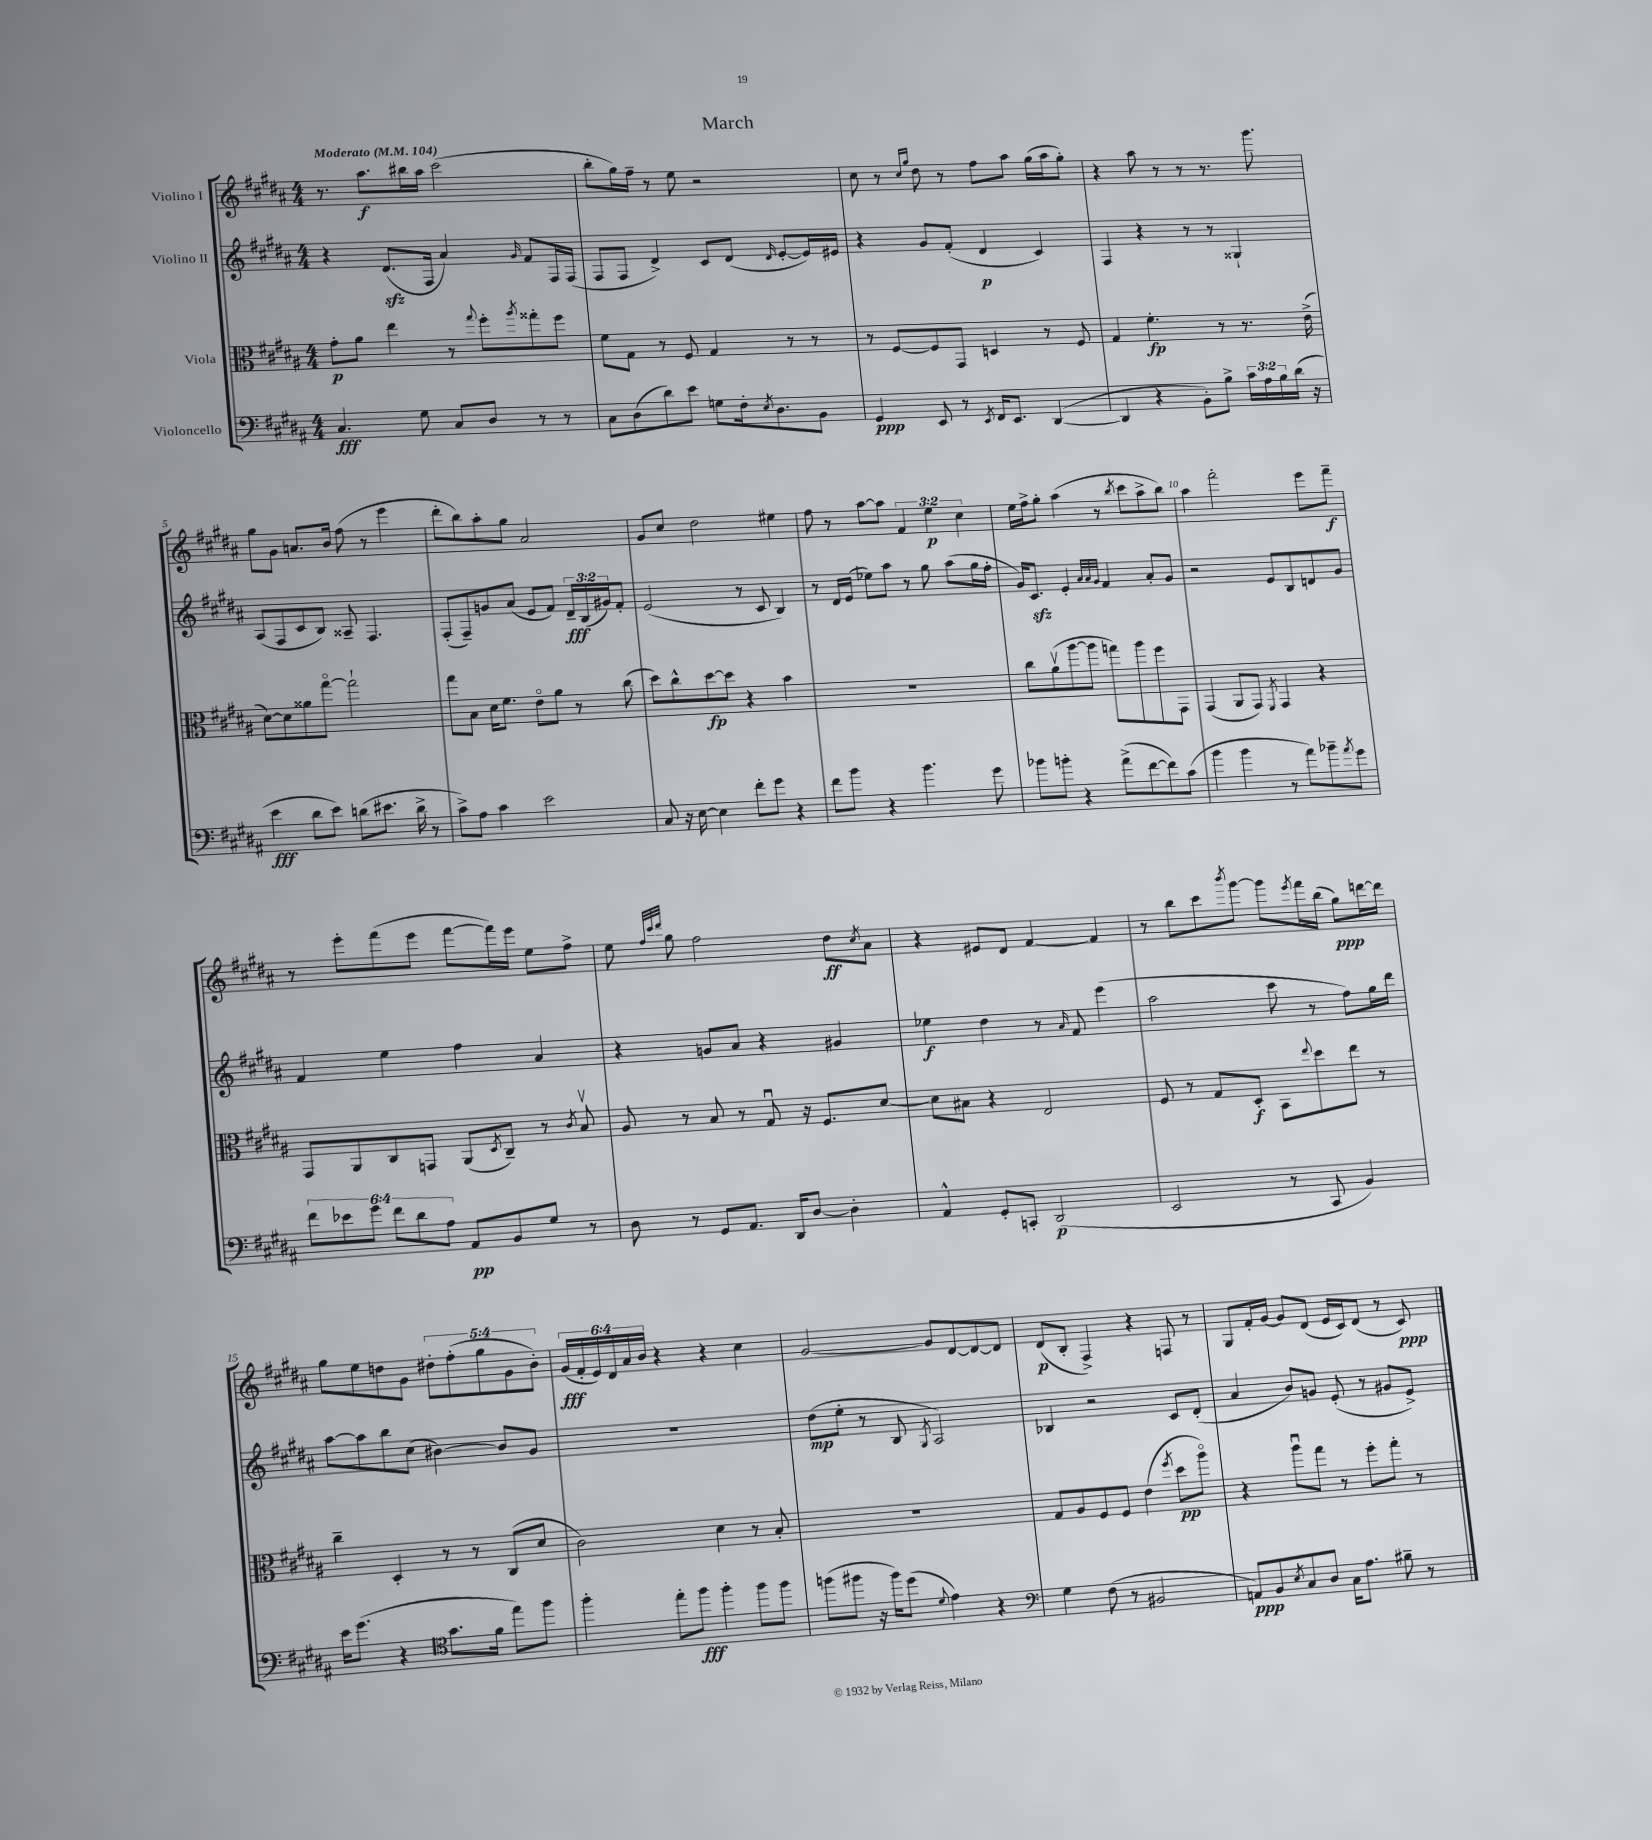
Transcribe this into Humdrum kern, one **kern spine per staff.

**kern	**kern	**kern	**kern
*staff4	*staff3	*staff2	*staff1
*clefF4	*clefC3	*clefG2	*clefG2
*k[f#c#g#d#a#]	*k[f#c#g#d#a#]	*k[f#c#g#d#a#]	*k[f#c#g#d#a#]
*M4/4	*M4/4	*M4/4	*M4/4
*MM104	*MM104	*MM104	*MM104
4.C#	8g#'	4r	8.r
.	8a#	.	.
.	.	.	8.aa#
.	4ee	(8.d#	.
8G#	.	.	16bb#
.	.	16F#	16aa#
8C#	8r	4a#)	(2ccc#
.	8qqgg#	.	.
8D#	8ff#'	.	.
.	8qaa#	16qqg#	.
8r	8gg##'	8f#	.
8r	8ff#	16F#	.
.	.	(16F#	.
=	=	=	=
8C#	8f#	8F#	8bb'
(8D#	8G#	8F#	16gg#)
.	.	.	16ff#~
8d#)	8r	4d#^)	8r
8e	8F#	.	8ee
8G	4G#	8c#	2r
16F#'	.	(8d#	.
8qE	.	.	.
8.D#	.	.	.
.	.	16qqd#	.
.	8r	[8e'	.
8BB	8r	16e])	.
.	.	16e#	.
=	=	=	=
4GG#	8r	4r	8cc#
.	[8F#	.	8r
.	.	.	16qqcc#
.	.	.	16qqgg#
8EE	8F#]	8g#	8dd#
8r	8GG#	(8f#'	8r
8qEE	.	.	.
16FF#	4D	4d#	8ff#
8.EE	.	.	.
.	.	.	8aa#
([4DD#	8r	4c#)	(16gg#
.	.	.	16aa#
.	8F#	.	8gg#')
=	=	=	=
4DD#]	4G#	4F#	4r
4r	4.f#'	4r	8aa#
.	.	.	8r
8BB')	.	8r	8r
8B^	8r	8r	8.r
24c#	8.r	4G##`	.
24A#	.	.	.
.	.	.	8.ggg#
24B	.	.	.
(16d#	.	.	.
16r	(16e^	.	.
=	=	=	=
4e	[8d#)	(8A#	8gg#
.	8d#]	8F#	8g#
8d#	8a##	8c#	8.a
8e)	[8gg#o	8B)	.
.	.	.	16b
(8d	2gg#`]	8A##~	(8ff#
8.e#	.	4.F#	8r
.	.	.	4eee
16d^	.	.	.
8r	.	.	.
=	=	=	=
8c#^)	8gg#	(8F#'	8ddd#'
8A#	8B	8F#~)	8bb)
4c#	16d#	8g	8aa#'
.	8.f#	.	.
.	.	(8a#	8gg#
2e	8eo	8e	2a#
.	8a#	8f#)	.
.	8r	24d#~	.
.	.	(24B	.
.	.	24g#)	.
.	(8cc#	8f#'	.
=	=	=	=
8C#	8dd#)	(2e	8g#
16r	8cc#^^	.	8cc#
[16E	.	.	.
4E]	[8dd#	.	2dd#
.	8dd#]	.	.
8f#'	4r	8r	.
8g#	.	8c#	.
4r	4b	4B)	4ee#
=	=	=	=
8f#	1r	8r	8ff#
8b	.	16d#	8r
.	.	(16e	.
4r	.	8ee-)	[8aa#
.	.	8aa#	8aa#]
4.b	.	8r	6f#
.	.	8gg#	.
.	.	.	6ee
.	.	(8aa#	.
.	.	.	6cc#
8g#	.	16gg#	.
.	.	16ff#'	.
=	=	=	=
8b-	8cc#	16g#)	16ee
.	.	8.c#	16ff#^
8b'	(8a#v	.	8gg#'
4r	[8aa#	4e'	(4aa#
.	8aa#]	.	.
.	.	32qqa#	.
.	.	32qqa#	.
.	.	32qqg#	.
(8a#^	8gg)	4f#	8r
.	.	.	8qbb
[8f#	8aa#	.	8ccc#
8f#])	8ff#	8a#'	8aa#^
(8c#	8GG#	8g#	8bb)
=	=	=	=
4b	(4GG#	2r	4aa#
4b	8AA#	.	2fff#'
.	8GG#)	.	.
.	8qFF#	.	.
8r	4GG#	8e	.
8a#)	.	8B	.
8b-~	4r	8d	8eee
8qa#	.	.	.
8g#	.	8g#	8fff#~
=	=	=	=
12f#	8GG#	4f#	8r
12e-	.	.	.
.	8AA#	.	8eee'
12g#	.	.	.
12f#	8C#	4ee	(8fff#
12d#	.	.	.
.	8GG	.	8eee
12A#	.	.	.
8AA#	(8AA#	4ff#	[8fff#
.	8qD#	.	.
8BB	8C#~)	.	16fff#])
.	.	.	16eee
8G#	8r	4a#	8ee
.	8qc#	.	.
8r	8Bv	.	8ff#^
=	=	=	=
8D#	8A#	4r	8ee
.	.	.	32qqff#
.	.	.	32qqccc#
.	.	.	32qqddd#
8r	8r	.	8gg#
8GG#	8B	8g	2ff#
8.AA#	8r	8a#	.
.	8G#u	4r	.
16DD#	.	.	.
[8D#	16r	.	.
.	8.F#	.	.
4D#']	.	4g#	8dd#
.	.	.	8qcc#
.	[8d#	.	8a#
=	=	=	=
4AA#^^	8d#]	4ee-	4r
.	8B#	.	.
8GG#'	4r	4dd#	8e#
8CC'	.	.	8d#
(2DD#	2E	8r	[4f#
.	.	16qqa#	.
.	.	8f#	.
.	.	(4eee	4f#]
=	=	=	=
2EE	8F#	2aa#	8r
.	8r	.	8bb
.	8G#	.	8ccc#
.	.	.	8qbbb
.	8D#'	.	[8ggg#
8r	8BB	8ccc#	8ggg#]
.	8qqee	.	8qeee
8CC#	8dd#	8r	16fff#
.	.	.	(16bb
4BB)	8ee	8ff#)	8gg#)
.	8r	16gg#	[16ddd
.	.	16ddd#	16ddd]
=	=	=	=
16e	4cc#~	[8aa#	8gg#
(8.g#	.	.	.
.	.	8aa#]	8ee
4r	4D#'	8bb	8dd
.	.	(8cc#	8g#
*clefC4	*	*	*
8.g#	8r	[4b#)	10dd#'
.	.	.	(10ff#'
.	8r	.	.
16f#	.	.	.
.	.	.	10gg#
8ee)	(8C#	8b#]	.
.	.	.	10g#
8ff#	8d#	8g#	.
.	.	.	10b')
=	=	=	=
4ff#'	2c#)	1r	(24g#
.	.	.	24f#'
.	.	.	24e)
.	.	.	24d#
.	.	.	24a#
.	.	.	24b
8ee'	.	.	4r
8ff#	.	.	.
4ff#'	4d#	.	4r
8ff#	8r	.	4cc#
8ff#	8B'	.	.
=	=	=	=
(8ff	1r	(8dd#	[2g#
8ff#	.	8ee'	.
16r	.	8r	.
16ff#)	.	.	.
(8dd#	.	8B	.
8qqd#	.	8qG#	.
4e)	.	2A#)	8g#]
.	.	.	[8d#
4r	.	.	8d#_
.	.	.	8d#]
=	=	=	=
*clefF4	*	*	*
4G#	8G#	4B-	(8d#
.	8A#	.	8B'
(8F#	8F#	2r	4F#^)
8r	8F#	.	.
2BB#	(4e	.	4r
.	8qff#	.	.
.	8dd#	8c#	8F
.	8aa#o)	(8d#'	8r
=	=	=	=
8AA)	4r	4a#	8G#
8BB	.	.	16f#'
.	.	.	[16g#
8qE	.	.	.
8C#	8aa#u	8b)	8g#]
8D#	8gg#	8g	(8d#
16C#	8r	(8e'	16e
8.A#	.	.	16c#)
.	8ff#'	8r	(8d#
8B#~	8gg#'	8g#	8r
8r	8r	8e^)	8c#)
==	==	==	==
*-	*-	*-	*-
